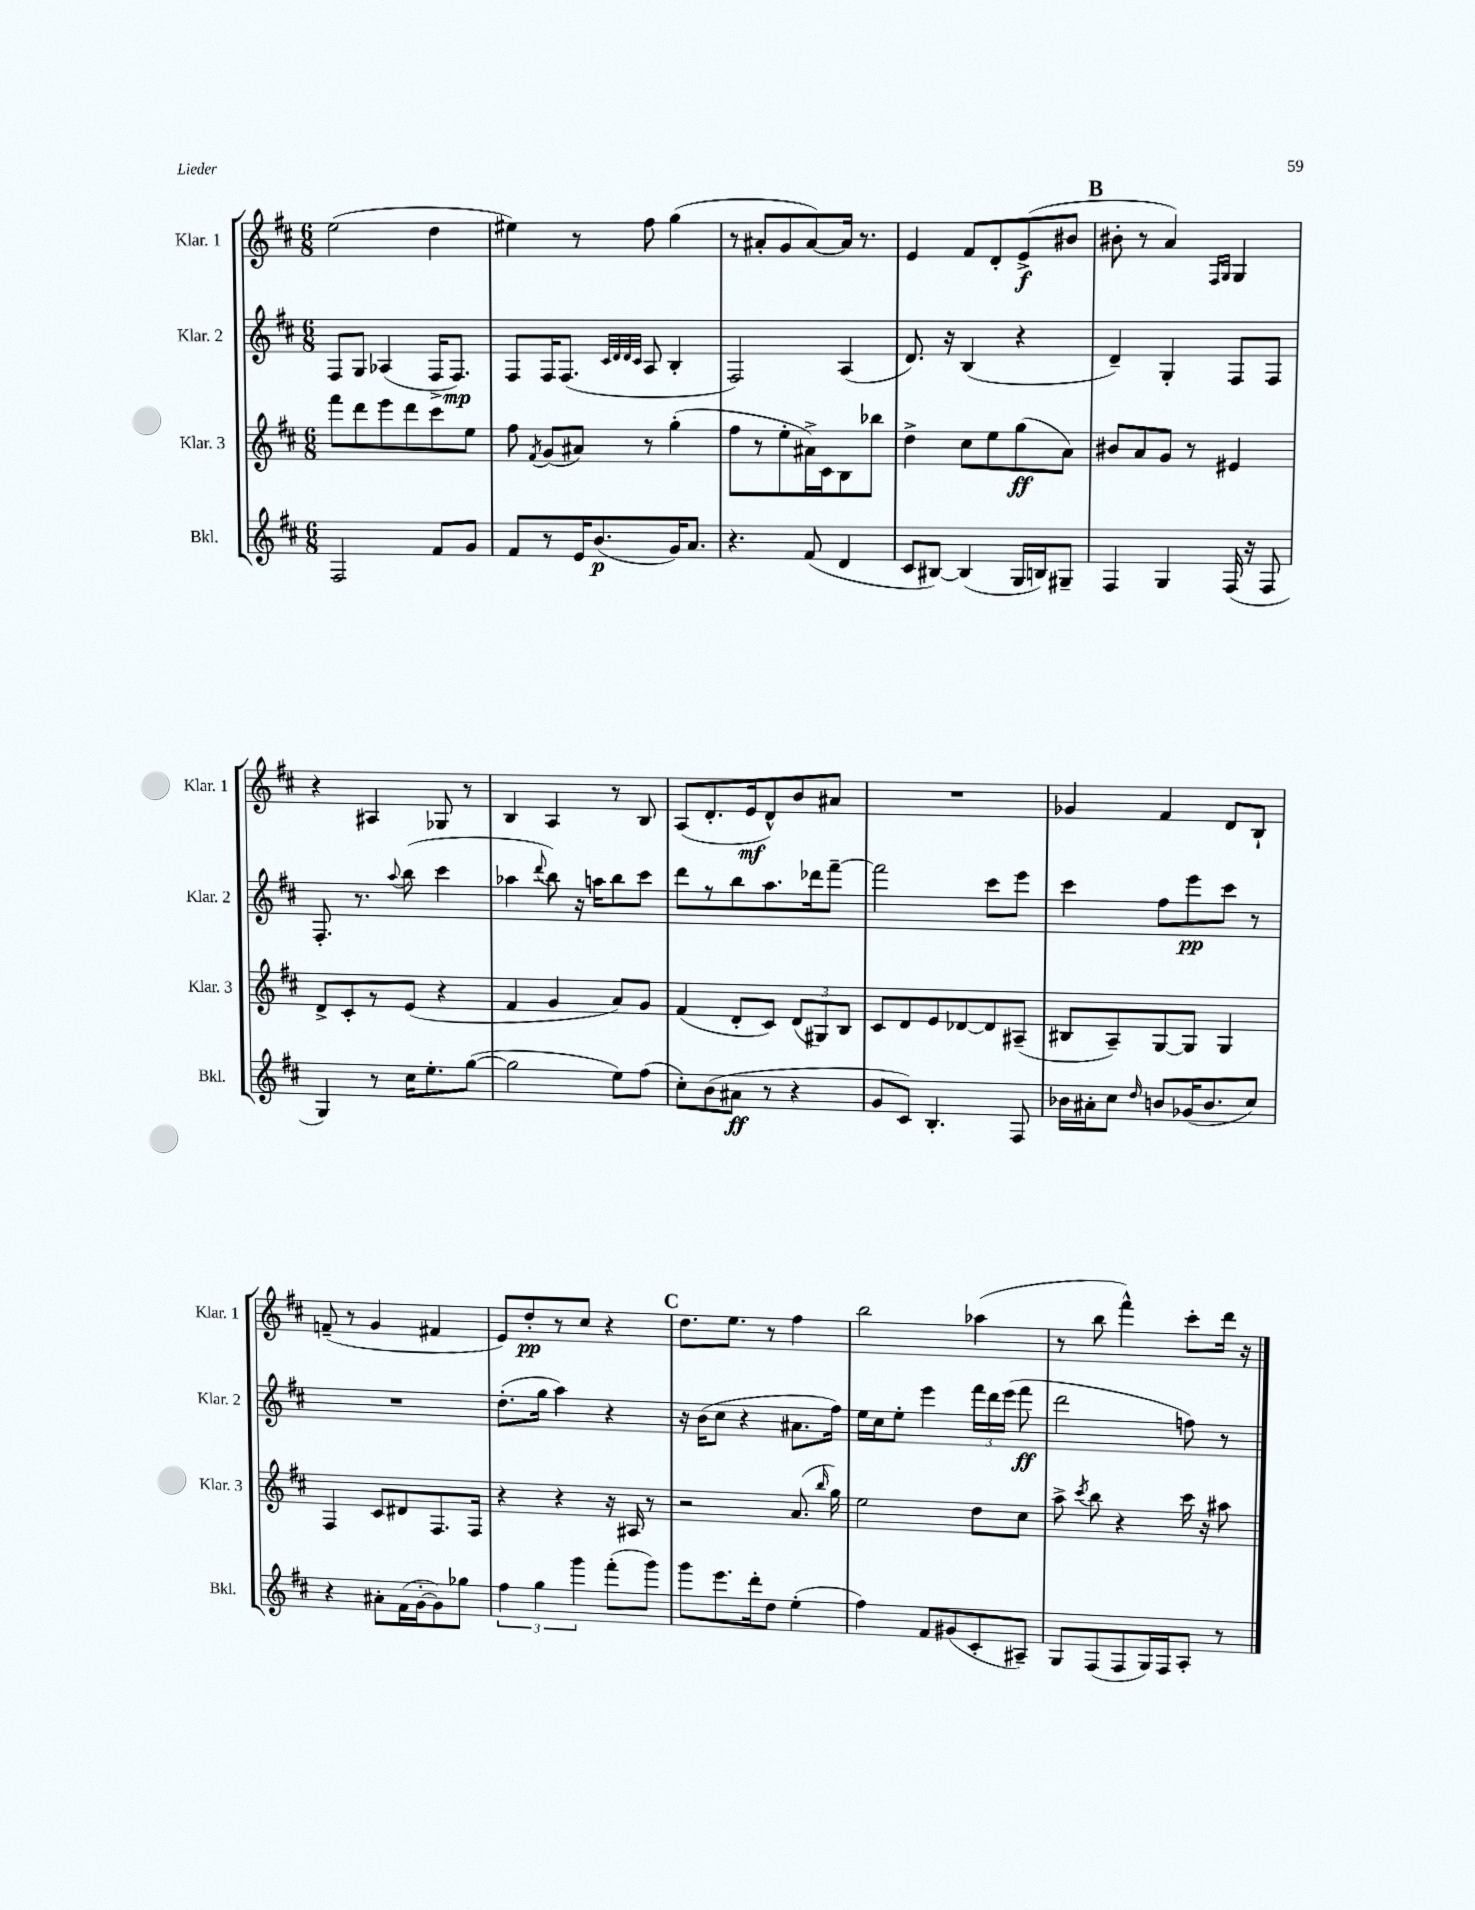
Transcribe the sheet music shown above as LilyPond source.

<<
\new StaffGroup <<
\new Staff = "s0" \with { instrumentName = "Klar. 1" shortInstrumentName = "Klar. 1" } {
    \clef treble \key d \major \numericTimeSignature \time 6/8
    \autoBeamOff e''2( d''4 |
    eis''4) r8 fis''8 g''4( |
    r8 ais'8[-. g'8 ais'8~) ais'16] r8. |
    e'4 fis'8[ d'8-. e'8->\f( bis'8] |
    \mark \markup { \bold "B" } bis'8-. r8 a'4) \grace { fis16[ g16] } g4 |
    r4 ais4 ges8 r8 |
    b4 a4 r8 b8 |
    a8[( d'8.-. e'16\mf d'8-^) b'8 ais'8] |
    R2. |
    ges'4 fis'4 d'8[ b8]-! |
    f'8--( r8 g'4 fis'4 |
    e'8[) d''8-.\pp r8 cis''8] r4 |
    \mark \markup { \bold "C" } d''8.[ e''8.] r8 fis''4 |
    b''2 aes''4( |
    r8 b''8 fis'''4-^) cis'''8[-. d'''16] r16 \bar "|." |
}
\new Staff = "s1" \with { instrumentName = "Klar. 2" shortInstrumentName = "Klar. 2" } {
    \clef treble \key d \major \numericTimeSignature \time 6/8
    \autoBeamOff fis8[ g8] aes4( fis16[-> fis8.]\mp) |
    fis8[ fis16 fis8.]( \grace { cis'32[ d'32 d'32 cis'32] } a8 b4-. |
    fis2) a4( |
    d'8.) r16 b4( r4 |
    \mark \markup { \bold "B" } d'4--) g4-. fis8[ fis8] |
    fis8.-. r8. \appoggiatura { a''8 } b''8( cis'''4 |
    aes''4 \appoggiatura { d'''8 } b''8) r16 a''16[ b''8 cis'''8] |
    d'''8[ r8 b''8 a''8. des'''16 fis'''8]~-- |
    fis'''2 cis'''8[ e'''8] |
    cis'''4 fis''8[ e'''8\pp cis'''8] r8 |
    R2. |
    d''8.[-.( g''16] a''4) r4 |
    \mark \markup { \bold "C" } r16 b'16[( cis''8] r4 ais'8.[ fis''16]) |
    e''16[ cis''16 e''8]-. e'''4 \tuplet 3/2 { fis'''16[ d'''16 e'''16]( } fis'''8\ff |
    d'''2 f''8) r8 \bar "|." |
}
\new Staff = "s2" \with { instrumentName = "Klar. 3" shortInstrumentName = "Klar. 3" } {
    \clef treble \key d \major \numericTimeSignature \time 6/8
    \autoBeamOff fis'''8[ d'''8 e'''8 d'''8 cis'''8 e''8] |
    fis''8 \acciaccatura { fis'8 } g'8[( ais'8]) r8 g''4-.( |
    fis''8[ r8 e''8-. ais'16->) cis'16 b8 bes''8] |
    d''4-> cis''8[ e''8 g''8\ff( a'8]) |
    \mark \markup { \bold "B" } bis'8[ a'8 g'8] r8 eis'4 |
    d'8[-> cis'8-. r8 e'8]( r4 |
    fis'4 g'4 a'8[) g'8] |
    fis'4( d'8[-. cis'8]) \tuplet 3/2 { d'8[( gis8) b8] } |
    cis'8[ d'8 e'8 des'8~ des'8 ais8]--( |
    bis8[ a8--) g8~ g8] g4 |
    fis4 cis'8[ dis'8 fis8. fis16] |
    r4 r4 r16 ais16 r8 |
    \mark \markup { \bold "C" } r2 a'8.( \grace { b''16 } g''16) |
    e''2 d''8[ cis''8] |
    a''8-> \acciaccatura { cis'''8 } b''8 r4 cis'''16 r16 ais''8 \bar "|." |
}
\new Staff = "s3" \with { instrumentName = "Bkl." shortInstrumentName = "Bkl." } {
    \clef treble \key d \major \numericTimeSignature \time 6/8
    \autoBeamOff fis2 fis'8[ g'8] |
    fis'8[ r8 e'16 b'8.\p( g'16) a'8.] |
    r4. fis'8( d'4 |
    cis'8[ bis8]~) bis4( g16[ b16) gis8]-- |
    \mark \markup { \bold "B" } fis4 g4 fis16( r16 fis8 |
    g4) r8 cis''16[ e''8.-. g''8]~( |
    g''2 e''8[) fis''8]( |
    cis''8[-.) b'8( ais'8]\ff r8 r4 |
    g'8[ cis'8]) b4.-. fis8 |
    bes'16[ ais'16-. cis''8] \grace { d''16 } b'8[ ges'16( b'8. cis''8]) |
    r4 ais'8[-. fis'16( g'16~-. g'8) ges''8] |
    \tuplet 3/2 { fis''4 g''4 g'''4 } fis'''8[-.( g'''8]) |
    \mark \markup { \bold "C" } g'''8[ e'''8. d'''16-. d''8] e''4-.( |
    fis''4) fis'8[ gis'8( cis'8-. ais8]--) |
    g8[ fis8( fis8 g16) fis16 a8]-. r8 \bar "|." |
}
>>
>>
\layout { \context { \Score \remove "Bar_number_engraver" } }
